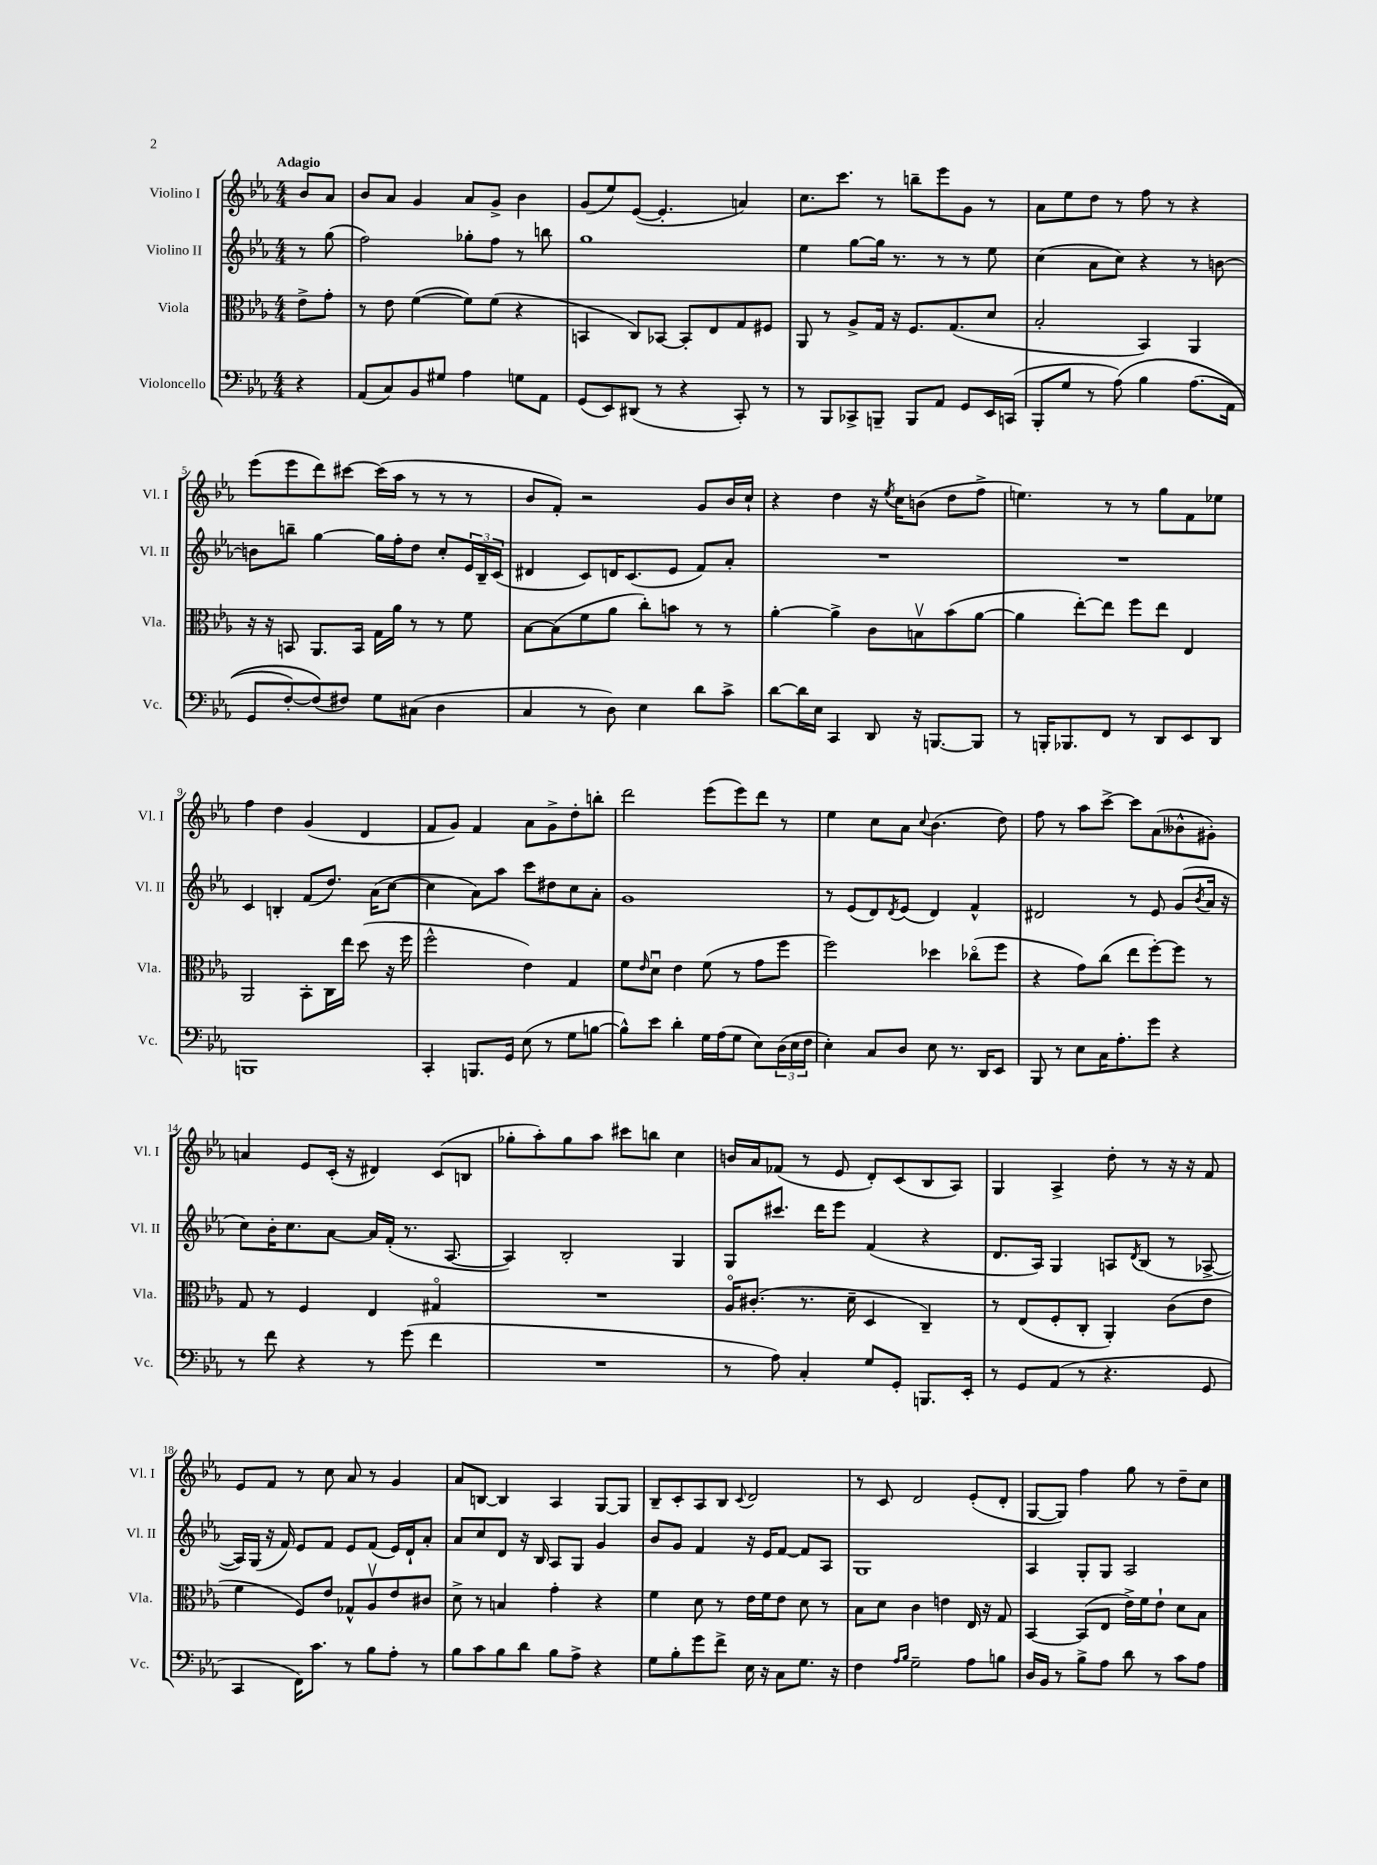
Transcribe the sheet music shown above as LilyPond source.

<<
\new StaffGroup <<
\new Staff = "s0" \with { instrumentName = "Violino I" shortInstrumentName = "Vl. I" } {
    \clef treble \key ees \major \numericTimeSignature \time 4/4 \partial 4 \tempo "Adagio"
    bes'8 aes'8 |
    bes'8 aes'8 g'4 aes'8 g'8-> bes'4 |
    g'8( ees''8) ees'8~( ees'4.-. a'4) |
    c''8. c'''8. r8 b''8-- ees'''8 g'8 r8 |
    aes'8 ees''8 d''8 r8 f''8 r8 r4 |
    ees'''8( ees'''8 d'''8) cis'''8~ cis'''16( aes''16 r8 r8 r8 |
    bes'8 f'8-.) r2 g'8 bes'16 c''16-! |
    r4 d''4 r16 \acciaccatura { ees''8 } c''16 b'8( d''8 f''8-> |
    e''4.) r8 r8 g''8 f'8 ees''8 |
    f''4 d''4 g'4( d'4 |
    f'8 g'8) f'4 aes'8 g'8-> d''8-. b''8-. |
    d'''2 ees'''8( ees'''8) d'''8 r8 |
    ees''4 c''8 aes'8 \appoggiatura { c''8 } bes'4.( d''8) |
    f''8 r8 aes''8 c'''8~-> c'''8 aes'8( beses'8-^ gis'8-.) |
    a'4 ees'8 c'16-.( r16 dis'4) c'8( b8 |
    ges''8-. aes''8-.) ges''8 aes''8 cis'''8 b''8 c''4 |
    b'16 aes'16 fes'8( r8 ees'8 d'8-.) c'8( bes8 aes8) |
    g4 aes4-> d''8-. r8 r16 r16 f'8 |
    ees'8 f'8 r8 c''8 aes'8 r8 g'4 |
    aes'8 b8~ b4 aes4 g8~ g8 |
    bes8-- c'8-. aes8 bes8 \appoggiatura { c'8 } d'2 |
    r8 c'8 d'2 ees'8-.( d'8-. |
    g8~ g8) f''4 g''8 r8 d''8-- c''8 \bar "|." |
}
\new Staff = "s1" \with { instrumentName = "Violino II" shortInstrumentName = "Vl. II" } {
    \clef treble \key ees \major \numericTimeSignature \time 4/4 \partial 4
    r8 g''8( |
    f''2) ges''8-. f''8 r8 b''8 |
    g''1 |
    ees''4 g''8~ g''16 r8. r8 r8 ees''8 |
    c''4( aes'8 c''8) r4 r8 b'8~ |
    b'8 b''8-- g''4~ g''16 f''16-. d''8 c''8-. \tuplet 3/2 { ees'16 bes16-- c'16( } |
    dis'4 c'8) d'16 c'8.( ees'8 f'8) aes'8-. |
    R1 |
    R1 |
    c'4 b4-. f'8( d''8.) aes'16( c''8~ |
    c''4 aes'8) aes''8 c'''8 dis''8 c''8 aes'8-. |
    g'1 |
    r8 ees'8( d'8) \acciaccatura { d'8 } ees'8( d'4) f'4-^ |
    dis'2 r8 ees'8 g'8( \acciaccatura { bes'8 } aes'16 r16 |
    c''8) bes'16-. c''8. aes'8~ aes'16 f'16-.( r8. aes8.~ |
    aes4) bes2-. g4 |
    g8 cis'''8. d'''16 ees'''8 f'4( r4 |
    d'8. aes16) g4 a8 \acciaccatura { d'8 } bes8( r8 aes8~-> |
    aes16) g16( r16 f'16) ees'8 f'8 ees'8 f'8( ees'16) d'16-! aes'8-. |
    aes'8 c''8 d'8 r16 bes16 aes8 g8 g'4 |
    bes'8 g'8 f'4 r16 ees'16 f'8~ f'8 aes8 |
    g1 |
    aes4 g8-. g8 aes2 \bar "|." |
}
\new Staff = "s2" \with { instrumentName = "Viola" shortInstrumentName = "Vla." } {
    \clef alto \key ees \major \numericTimeSignature \time 4/4 \partial 4
    ees'8-> g'8-. |
    r8 ees'8 f'4~( f'8) f'8( r4 |
    b,4 c8) bes,8~ bes,8-. ees8 g8 fis8 |
    aes,8 r8 aes8-> g16 r16 f8. g8.( d'8 |
    bes2-. bes,4) aes,4 |
    r16 r16 b,8 aes,8. b,16 g16 aes'16 r8 r8 f'8 |
    bes8~ bes8( f'8 aes'8 c''8-.) b'8 r8 r8 |
    aes'4~-. aes'4-> c'8 b8\upbow bes'8( aes'8~ |
    aes'4 ees''8~-.) ees''8 f''8 ees''8 ees4 |
    aes,2 bes,8-. c16 ees''16 d''8( r16 f''16 |
    f''2-^ ees'4) g4 |
    f'8 \grace { ees'16 } d'8\downbow ees'4 f'8( r8 g'8 f''8 |
    f''2) des''4 ces''8\flageolet( f''8 |
    r4 g'8) c''8( ees''8 f''8~-.) f''8 r8 |
    g8 r8 f4 ees4 gis4\flageolet |
    R1 |
    aes16\flageolet cis'8.-.( r8. d'16-- d4 c4--) |
    r8 ees8( f8-. c8-. aes,4-.) c'8( ees'8 |
    f'4 f8) ees'8 ges8-^ aes8\upbow ees'8 cis'8 |
    d'8-> r8 b4 g'4-. r4 |
    f'4 d'8 r8 ees'16 f'16 ees'8 d'8 r8 |
    bes8 d'8 c'4 e'4 ees16 r16 g8 |
    bes,4~ bes,8( ees8 ees'16->) f'16 ees'8-! d'8 bes8 \bar "|." |
}
\new Staff = "s3" \with { instrumentName = "Violoncello" shortInstrumentName = "Vc." } {
    \clef bass \key ees \major \numericTimeSignature \time 4/4 \partial 4
    r4 |
    aes,8( c8) bes,8 gis8 aes4 g8 aes,8 |
    g,8( ees,8) dis,8( r8 r4 c,8-.) r8 |
    r8 bes,,8 ces,8-> b,,8-- b,,8 aes,8 g,8 ees,16 c,16( |
    bes,,8-. g8 r8 aes8)\( bes4 aes8.( aes,16 |
    g,8 f8~-.) f8(\) fis8) g8 cis8( d4 |
    c4 r8 d8) ees4 d'8 c'8-> |
    d'8~ d'16 ees16 c,4 d,8 r16 b,,8.~ b,,8 |
    r8 b,,16-. bes,,8. f,8 r8 d,8 ees,8 d,8 |
    b,,1 |
    c,4-. b,,8. g,16 ees8( r8 g8 b8~ |
    b8-^) ees'8 d'4-. g16 aes16( g8 ees8) \tuplet 3/2 { d16( ees16 f16 } |
    ees4-.) c8 d8 ees8 r8. d,16 ees,8 |
    bes,,8 r8 ees8 c16 aes8.-. g'8 r4 |
    r8 f'8 r4 r8 g'8( f'4 |
    R1 |
    r8 aes8) c4-. g8 g,8-. b,,8. ees,16-. |
    r8 g,8 aes,8( r8 r4. g,8 |
    c,4 f,16) c'8. r8 bes8 aes8-. r8 |
    bes8 c'8 bes8 d'8 bes8 aes8-> r4 |
    g8 bes8-. g'8 f'8-> ees16 r16 c8 g8. r16 |
    f4 \grace { aes16 bes16 } g2-- aes8 b8 |
    d16 bes,16 r8 bes8-> aes8 d'8 r8 c'8 aes8 \bar "|." |
}
>>
>>
